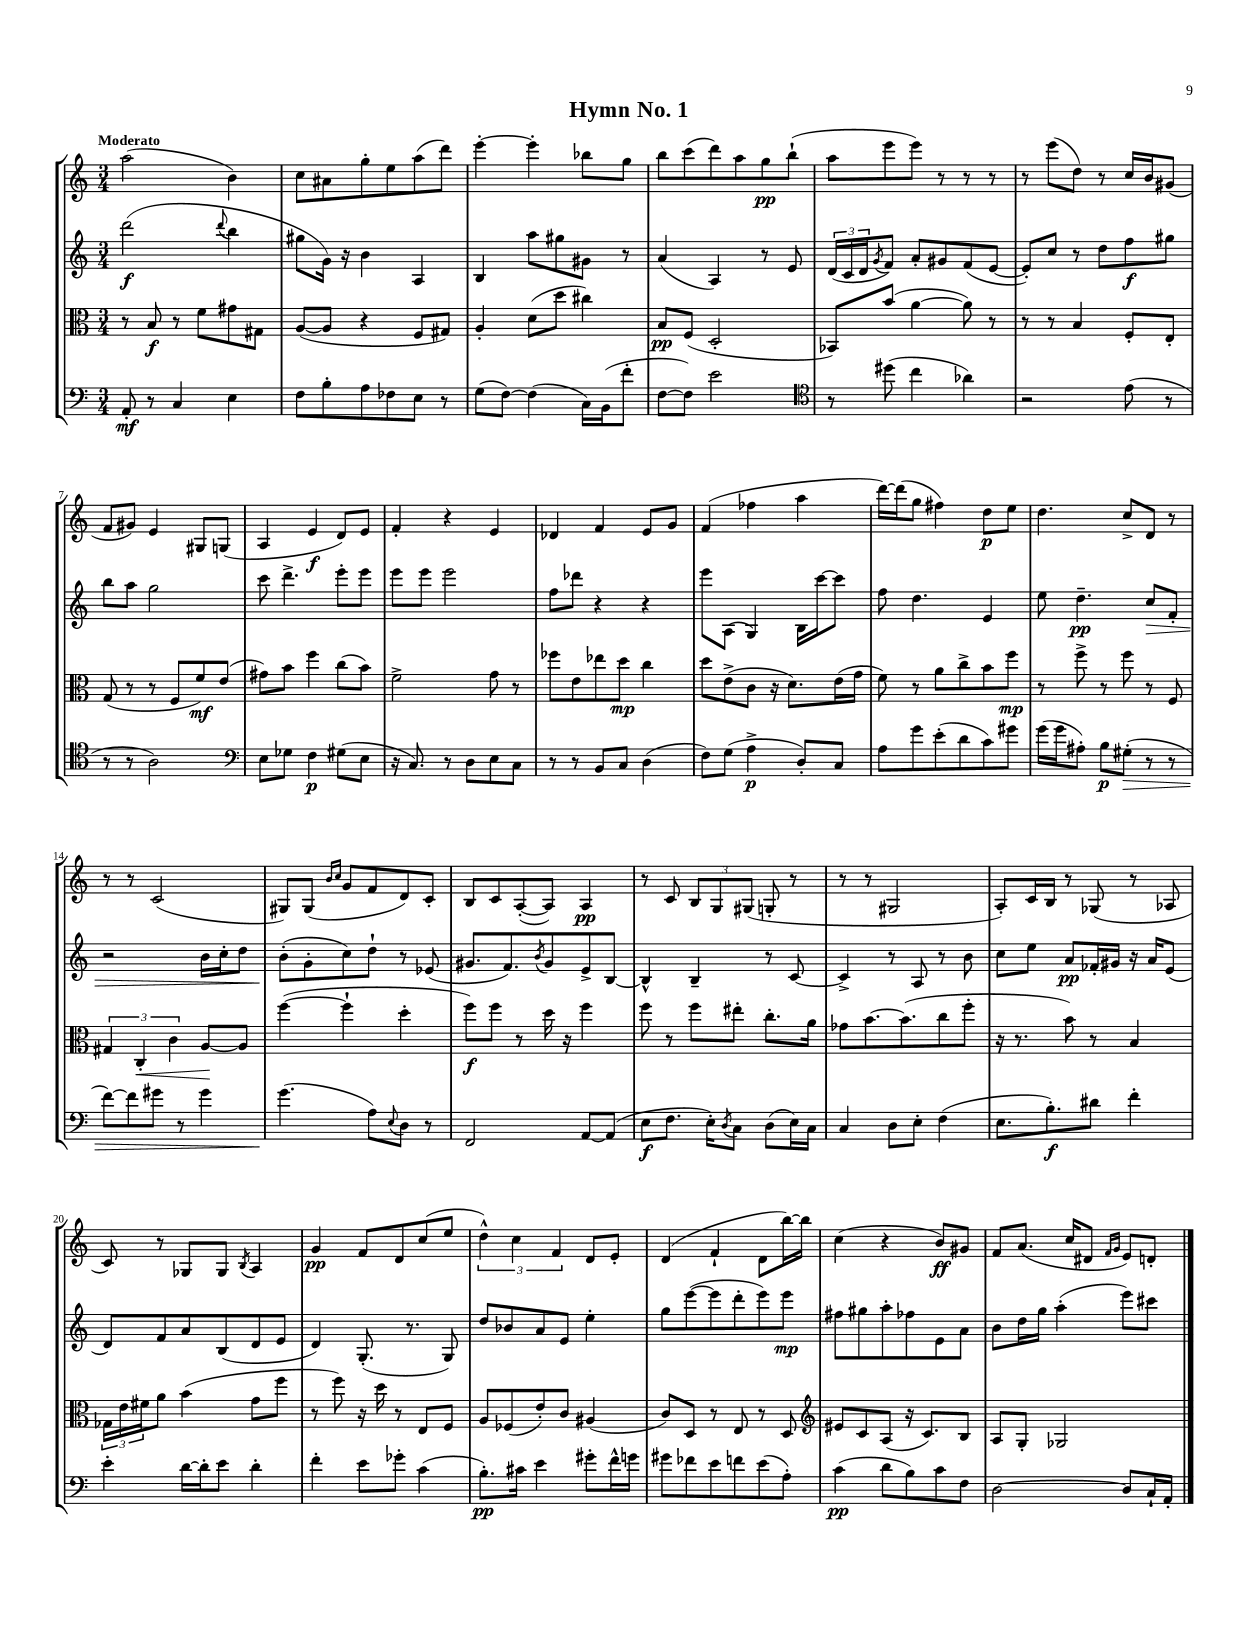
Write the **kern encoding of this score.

**kern	**kern	**kern	**kern
*staff4	*staff3	*staff2	*staff1
*clefF4	*clefC3	*clefG2	*clefG2
*k[]	*k[]	*k[]	*k[]
*M3/4	*M3/4	*M3/4	*M3/4
8AA'/	8r	(2ddd\	(2aa\
8r	8B/	.	.
4C/	8r	.	.
.	8f\L	.	.
.	.	8qqddd/	.
4E\	8g#\	4bb\	4b\)
.	8G#\J	.	.
=	=	=	=
8F\L	([8A/L	8gg#\L	8cc\L
8B'\	8A/]J	16g\Jk)	8a#\
.	.	16r	.
8A\	4r	4b\	8gg'\
8F-\	.	.	8ee\
8E\J	8F/L	4A/	(8aa\
8r	8G#/J)	.	8ddd\J)
=	=	=	=
(8G\L	4A'/	4B/	[4eee'\
[8F\J)	.	.	.
(4F\]	(8d\L	8aa\L	4eee'\]
.	8dd\J	8gg#\	.
16C\LL)	4cc#\)	8g#\J	8bb-\L
(16BB\J	.	.	.
8f'\J	.	8r	8gg\J
=	=	=	=
[8F\L	8B/L	(4a/	8bb\L
8F\]J)	(8F/J	.	(8ccc\
2e\	2D'/	4A/)	8ddd\)
.	.	.	8aa\
.	.	8r	8gg\
.	.	8e/	(8bb`\J
=	=	=	=
*clefC4	*	*	*
8r	8BB-/L)	(24d/LL	8aa\L
.	.	24c/	.
.	.	24d/J	.
.	.	8qg/	.
(8dd#\	(8b/J	8f/J)	8eee\
4cc\	[4a\	8a'/L	8eee\J)
.	.	8g#/	8r
4a-\)	8a\])	(8f/	8r
.	8r	[8e/J	8r
=	=	=	=
2r	8r	8e'/]L)	8r
.	8r	8cc/J	(8eee\L
.	4B/	8r	8dd\J)
.	.	8dd\L	8r
(8e\	8F'/L	8ff\	16cc/LL
.	.	.	16b/J
8r	8E'/J	8gg#\J	(8g#/J
=	=	=	=
8r	(8G/	8bb\L	8f/L
8r	8r	8aa\J	8g#/J)
2A\)	8r	2gg\	4e/
.	8F/L	.	.
.	8f/)	.	8G#/L
.	(8e/J	.	(8G/J
=	=	=	=
*clefF4	*	*	*
8E\L	8g#\L)	8ccc\	4A/
8G-\J	8b\J	4.ddd^\	.
4F\	4ff\	.	4e/
(8G#\L	(8cc\L	8eee'\L	8d/L)
8E\J	8b\J)	8eee\J	8e/J
=	=	=	=
16r	2f^\	8eee\L	4f'/
8.C/)	.	.	.
.	.	8eee\J	.
8r	.	2eee\	4r
8D\L	.	.	.
8E\	8g\	.	4e/
8C\J	8r	.	.
=	=	=	=
8r	8ff-\L	8ff\L	4d-/
8r	8e\	8ddd-\J	.
8BB/L	8ee-\	4r	4f/
8C/J	8dd\J	.	.
(4D\	4cc\	4r	8e/L
.	.	.	8g/J
=	=	=	=
8F\L)	8dd\L	8eee\L	(4f/
(8G\J	(8e^\	(8A\J	.
4A^\	8c\J	4G/)	4ff-\
.	16r	.	.
.	8.d\L)	.	.
8D'/L)	.	16B\LL	4aa\
.	.	[16ccc\J	.
8C/J	(16e\L	8ccc\]J	.
.	16g\JJ	.	.
=	=	=	=
8A\L	8f\)	8ff\	[16ddd\LL)
.	.	.	(16ddd\]J
8g\	8r	4.dd\	8gg\J
(8e'\	8a\L	.	4ff#\)
8d\	8cc^\	.	.
8c\)	8b\	4e/	8dd\L
8g#\J	8ff\J	.	8ee\J
=	=	=	=
(16g\LL	8r	8ee\	4.dd\
16g\J	.	.	.
8A#'\J)	8ff^\	4.dd~\	.
8B\L	8r	.	.
(8G#'\J	8ff\	.	8cc^/L
8r	8r	8cc/L	8d/J
8r	8F/	8f'/J	8r
=	=	=	=
[8f\L)	6G#/	2r	8r
8f\]	.	.	8r
.	6C'/	.	.
8g#\J	.	.	(2c/
.	6c\	.	.
8r	.	.	.
4g#\	[8A/L	16b\LL	.
.	.	16cc'\J	.
.	8A/]J	8dd\J	.
=	=	=	=
(4.g\	([4ff\	(8b'\L	8G#/L)
.	.	8g'\	(8G#/J
.	.	.	16qqb/LL
.	.	.	16qqcc/JJ
.	4ff`\]	8cc\)	8g/L
8A\L)	.	8dd`\J	8f/
8qqE/	.	.	.
8D\J	4dd'\	8r	8d/)
8r	.	(8e-/	8c'/J
=	=	=	=
2FF/	8ff\L)	8.g#/L	8B/L
.	8ff\J	.	8c/
.	.	8.f/)	.
.	8r	.	([8A'/
.	.	8qb/	.
.	16dd\	8g#/	8A/]J)
.	16r	.	.
[8AA/L	4ff\	8e^/	4A/
(8AA/]J	.	[8B/J	.
=	=	=	=
8E\L	8ff\	4B^^/]	8r
8.F\J	8r	.	8c/
.	8ff\L	4B~/	12B/L
16E'\LK)	.	.	.
.	.	.	12G/
8qD/	.	.	.
8C\J	8ee#'\J	.	.
.	.	.	(12G#/J
(8D\L	8.cc'\L	8r	8G'/
16E\L)	.	[8c/	8r
16C\JJ	16a\Jk	.	.
=	=	=	=
4C/	8g-\L	4c^/]	8r
.	[8.b\	.	8r
8D\L	.	8r	2G#/
.	(8.b\]	.	.
8E'\J	.	8A/	.
(4F\	8cc\	8r	.
.	8ff'\J	8b\	.
=	=	=	=
8.E\L	16r	8cc\L	8A'/L)
.	8.r	.	.
.	.	8ee\J	16c/L
8.B'\)	.	.	16B/JJ
.	8b\)	8a/L	8r
8d#\J	8r	16f-'/L	(8G-/
.	.	16g#/JJ	.
4f'\	4B/	16r	8r
.	.	16a/LK	.
.	.	(8e/J	8A-/
=	=	=	=
4e'\	24G-\LL	8d/L)	8c/)
.	24e\	.	.
.	24f#\J	.	.
.	8a\J	8f/	8r
[16d\LL	(4b\	8a/	8G-/L
16d'\]J	.	.	.
8e\J	.	(8B/	8G-/J
.	.	.	8qB/
4d'\	8g\L	8d/	4A/
.	8ff\J	8e/J	.
=	=	=	=
4f'\	8r	4d/)	4g/
.	8ff\)	.	.
8e\L	16r	(8.G'/	8f/L
.	16dd\	.	.
8g-'\J	8r	.	8d/
.	.	8.r	.
(4c\	8E/L	.	(8cc/
.	8F/J	8G/)	8ee/J
=	=	=	=
8.B'\L)	8A/L	8dd/L	6dd^^\)
.	(8F-/	8b-/	.
.	.	.	6cc\
16c#\Jk	.	.	.
4e\	8e'/)	8a/	.
.	.	.	6f/
.	8c/J	8e/J	.
8g#'\L	(4A#/	4ee'\	8d/L
16f^^\L	.	.	8e'/J
16g\JJ	.	.	.
=	=	=	=
8g#\L	8c/L)	8gg\L	(4d/
8f-\	8D/J	([8eee\	.
8e\	8r	8eee\]	4f`/
8f\	8E/	8ddd'\	.
(8e\	8r	8eee\)	8d\L
8A'\J)	8D/	8eee\J	[16bb\L)
.	.	.	16bb\]JJ
=	=	=	=
*	*clefG2	*	*
(4c\	8e#/L	8ff#\L	(4cc\
.	8c/	8gg#\	.
8d\L	(8A/J	8aa'\	4r
8B\)	16r	8ff-\	.
.	8.c/L)	.	.
8c\	.	8e\	8b/L)
8F\J	8B/J	8a\J	8g#/J
=	=	=	=
[2D\	8A/L	8b\L	8f/L
.	8G'/J	16dd\L	(8.a/J
.	.	16gg\JJ	.
.	2G-/	(4aa'\	.
.	.	.	16cc/LK
.	.	.	8d#/J
.	.	.	16qqf/LL
.	.	.	16qqg/JJ
8D/]L	.	8eee\L)	8e/L)
16C`/L	.	8ccc#\J	8d'/J
16AA'/JJ	.	.	.
==	==	==	==
*-	*-	*-	*-
